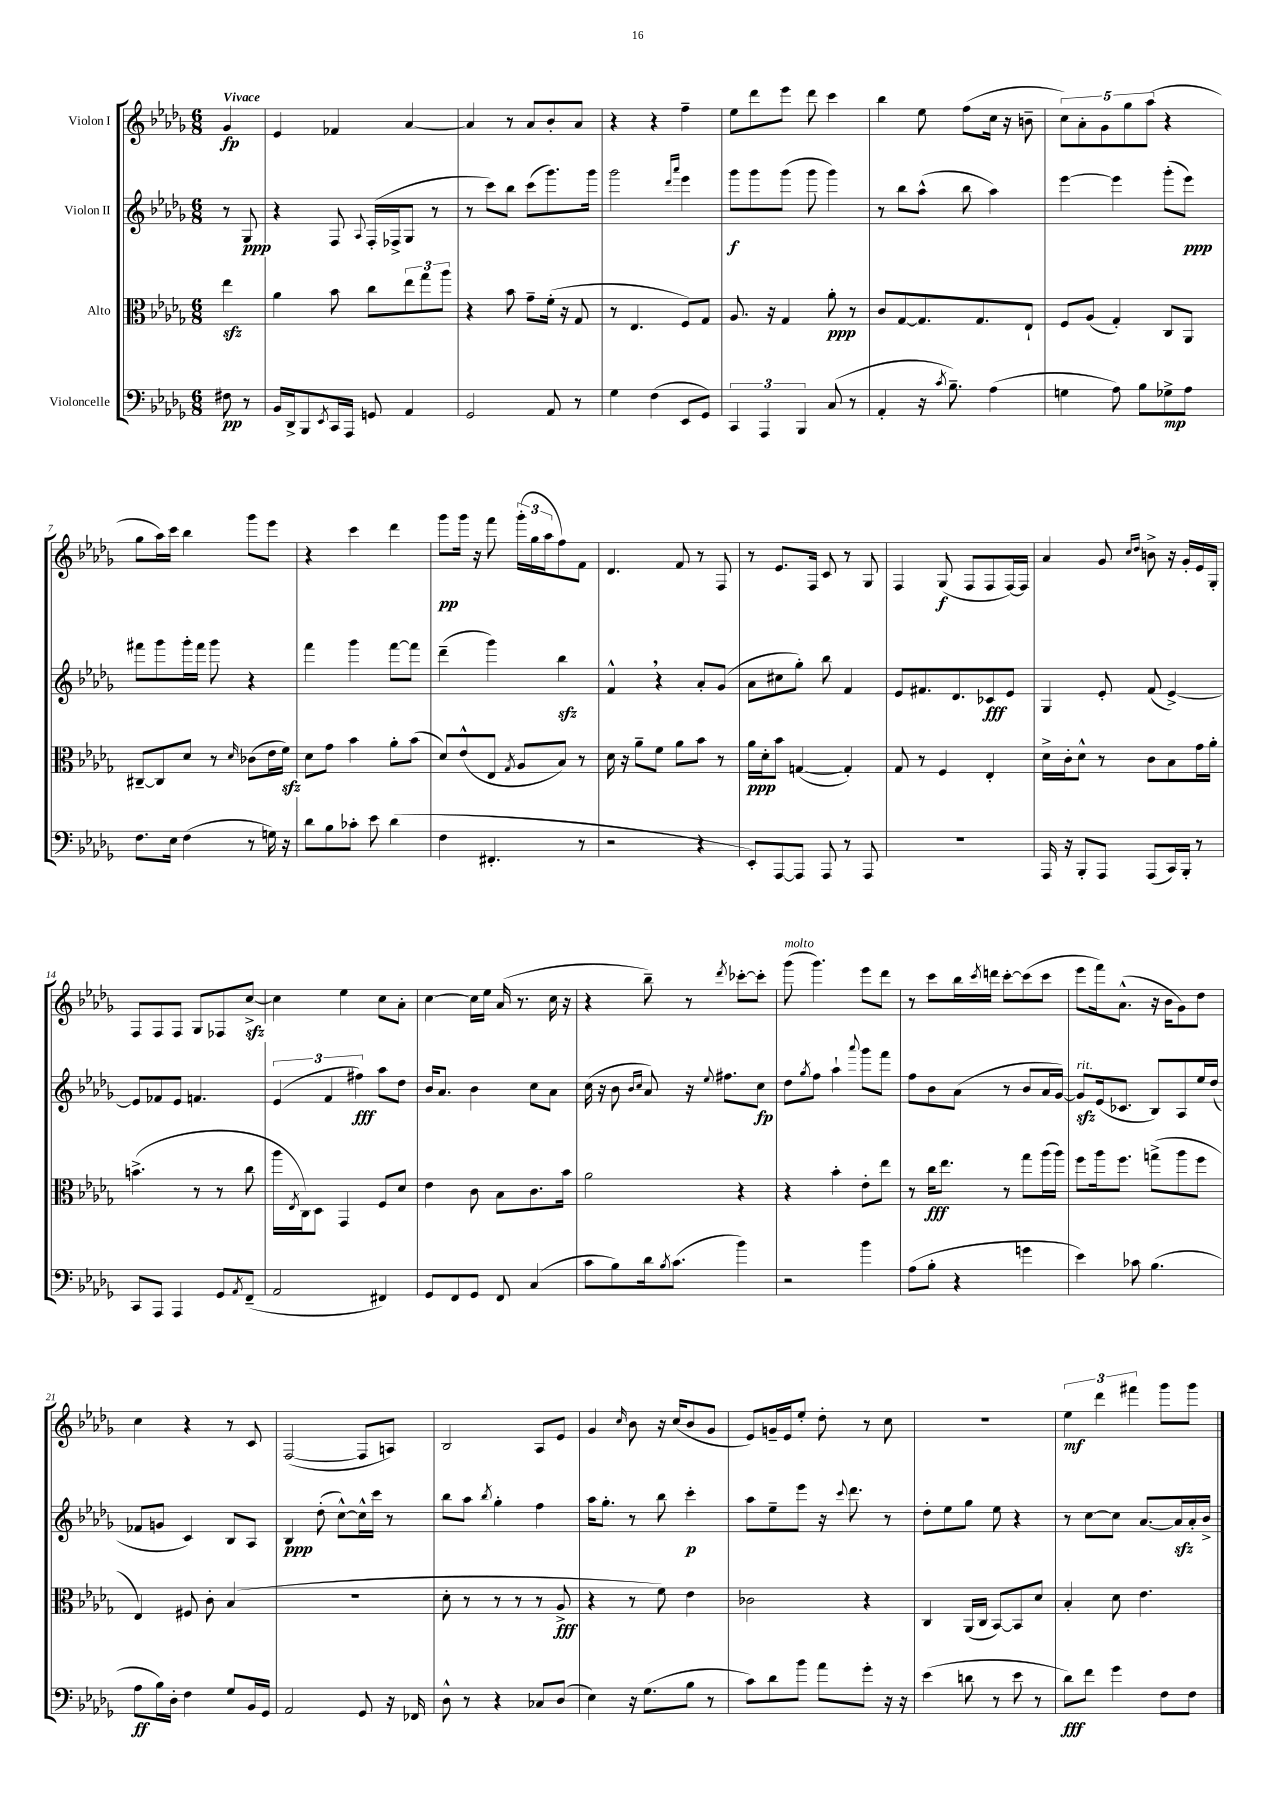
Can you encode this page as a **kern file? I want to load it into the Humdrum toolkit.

**kern	**kern	**kern	**kern
*staff4	*staff3	*staff2	*staff1
*clefF4	*clefC3	*clefG2	*clefG2
*k[b-e-a-d-g-]	*k[b-e-a-d-g-]	*k[b-e-a-d-g-]	*k[b-e-a-d-g-]
*M6/8	*M6/8	*M6/8	*M6/8
8F#	4ee-	8r	4g-
8r	.	8G-	.
=	=	=	=
16BB-	4a-	4r	4e-
16DD-^	.	.	.
8BBB-	.	.	.
8qEE-	.	.	.
16CC	8b-	8F	4f-
16AAA-	.	.	.
.	.	8qqA-	.
8GG	8cc	(16F'	.
.	.	16F-^	.
4AA-	12ee-	8G-	[4a-
.	12gg-	.	.
.	.	8r	.
.	12aa-	.	.
=	=	=	=
2GG-	4r	8r	4a-]
.	.	8ccc)	.
.	8b-	8bb-	8r
.	8g-~	(8ccc	8a-
8AA-	(16f'	8.ggg-)	8b-'
.	16r	.	.
8r	8G-	.	8a-
.	.	16ggg-	.
=	=	=	=
4G-	8r	2ggg-	4r
.	4.E-	.	.
(4F	.	.	4r
.	.	16qqddd-	.
.	.	16qqaaa-	.
8EE-	8F)	4eee-	4ff~
8GG-)	8G-	.	.
=	=	=	=
6CC	8.A-	8ggg-	8ee-
.	.	8ggg-	8ddd-
6AAA-	.	.	.
.	16r	.	.
.	4G-	(8ggg-	8eee-
6BBB-	.	.	.
.	.	8ggg-	8ddd-
(8C	8a-'	4ggg-)	4ccc
8r	8r	.	.
=	=	=	=
4AA-'	8c	8r	4bb-
.	[8G-	8bb-	.
16r	8.G-]	(8aa-^^	8ee-
8qc	.	.	.
8.B-~)	.	.	.
.	.	8bb-	(8ff
.	8.G-	.	.
(4A-	.	4aa-)	16cc
.	.	.	16r
.	8E-`	.	8b~
=	=	=	=
4G	8F	[4eee-	10cc)
.	.	.	10a-'
.	(8A-	.	.
.	.	.	10g-
8A-)	4G-')	4eee-]	.
.	.	.	10gg-
8B-	.	.	.
.	.	.	(10aa-
8G-^	8C	(8ggg-'	4r
8A-	8AA-	8eee-)	.
=	=	=	=
8.F	[8C#~	8fff#	8gg-
.	8C#]	8ggg-	16aa-)
16E-	.	.	16ccc
(4F	8d-	16ggg-'	4bb-
.	.	16fff#	.
.	8r	8ggg-	.
.	16qqd-	.	.
8r	(8c-	4r	8ggg-
16G)	16e-	.	8eee-
16r	16f)	.	.
=	=	=	=
8d-	8d-	4fff	4r
8B-	8g-	.	.
8c-'	4b-	4ggg-	4ccc
8e-	.	.	.
(4d-	8a-'	[8fff	4ddd-
.	(8b-	8fff]	.
=	=	=	=
4F	8d-)	(4ddd-~	8ggg-
.	(8e-^^	.	16ggg-
.	.	.	16r
4.FF#'	8E-	4ggg-)	8fff
.	8qG-	.	.
.	8A-	.	(24ggg-'
.	.	.	24gg-
.	.	.	24aa-
.	8B-)	4bb-	8ff)
8r	8r	.	8f
=	=	=	=
2r	16d-	4f^^	4.d-
.	16r	.	.
.	8a-~	.	.
.	8f	4r	.
.	8a-	.	8f
4r	8b-	8a-'	8r
.	8r	(8g-	8F
=	=	=	=
8EE-')	16a-	8a-	8r
.	16d-'	.	.
[8AAA-	8b-	8cc#	8.e-
8AAA-]	([4G	8gg-')	.
.	.	.	16F
8AAA-	.	8bb-	8c
8r	4G'])	4f	8r
8AAA-	.	.	8G-
=	=	=	=
2.r	8G-	8e-	4F
.	8r	8.f#	.
.	4F	.	(8G-
.	.	8.d-	.
.	.	.	8F
.	4E-'	8c-	8F
.	.	8e-	[16F)
.	.	.	16F]
=	=	=	=
16AAA-	16d-^	4G-	4a-
16r	16c'	.	.
8BBB-'	8d-^^	.	.
8AAA-	8r	8e-'	8g-
.	.	.	16qqcc
.	.	.	16qqdd-
(8AAA-	8c	(8f	8b^
16CC)	8B-	[4e-^)	16r
16BBB-'	.	.	16g-'
8r	16g-	.	16e-
.	16a-'	.	16G-'
=	=	=	=
8CC	(4.b^	8e-]	8F
8AAA-	.	8f-	8F
4AAA-	.	8e-	8F
.	8r	4.f	8G-
8GG-	8r	.	8F-
8qAA-	.	.	.
(8FF~	8cc	.	[8cc^
=	=	=	=
2AA-	16aa-	(6e-	4cc]
.	8qE-	.	.
.	16C)	.	.
.	8D-	.	.
.	.	6f	.
.	4GG-	.	4ee-
.	.	6ff#)	.
4FF#)	8F	8aa-	8cc
.	8d-	8dd-	8a-'
=	=	=	=
8GG-	4e-	16b-	[4cc
.	.	8.a-	.
8FF	.	.	.
8GG-	8c	4b-	16cc]
.	.	.	16ee-
8FF	8B-	.	(16a-
.	.	.	8.r
(4C	8.c	8cc	.
.	.	8a-	16cc
.	16b-	.	16r
=	=	=	=
8c	2a-	(16cc	4r
.	.	16r	.
8B-)	.	8b-	.
.	.	16qqb-	.
.	.	16qqcc	.
16d-	.	8a-)	8bb-~)
8qB-	.	.	.
(8.c	.	.	.
.	.	16r	8r
.	.	8qqee-	.
.	.	8.ff#	.
.	.	.	8qddd-
4b-)	4r	.	[8ccc-'
.	.	8cc	8ccc-']
=	=	=	=
2r	4r	8dd-	(8ggg-
.	.	8qgg-	.
.	.	8ff	4.ggg-)
.	4b-'	4aa-`	.
.	.	8qqaaa-	.
4b-	8e-'	8ggg-	8eee-
.	8ee-	8fff	8ddd-
=	=	=	=
(8A-	8r	8ff	8r
8B-'	16cc	8b-	8ccc
.	8.ee-	.	.
4r	.	(8a-	16bb-
.	.	.	8qccc
.	.	.	16ddd
.	8r	8r	[8ccc'
4g	8gg-	8b-	(8ccc]
.	(16aa-	16a-	8ccc
.	16aa-)	[16g-)	.
=	=	=	=
4e-)	8ff	8g-]	8eee-
.	16aa-	(16e-	16fff)
.	8.ff	8.c-	(8.a-^^
8c-	.	.	.
(4.B-	(8gg^	8B-)	16r
.	.	.	16b-
.	8aa-	8A-	8g-)
.	8ff	16ee-	8dd-
.	.	(16dd-	.
=	=	=	=
8A-	4E-)	8f-	4cc
16B-)	.	8g	.
16D-'	.	.	.
4F	8F#	4c)	4r
.	8c'	.	.
8G-	(4B-	8B-	8r
16BB-	.	8A-	8c
16GG-	.	.	.
=	=	=	=
2AA-	2.r	4B-	([2F
.	.	(8dd-'	.
.	.	[8cc^^)	.
8GG-	.	16cc^^]	8F]
.	.	16ccc	.
16r	.	8r	8A)
16FF-	.	.	.
=	=	=	=
8D-^^	8d-'	8bb-	2B-
8r	8r	8aa-	.
.	.	8qbb-	.
4r	8r	4gg-'	.
.	8r	.	.
8C-	8r	4ff	8A-
(8D-	8A-^	.	8e-
=	=	=	=
4E-)	4r	16aa-	4g-
.	.	8.gg-'	.
.	.	.	16qqcc
16r	8r	8r	8b-
(8.G-	.	.	.
.	8f)	8bb-	16r
.	.	.	(16cc
8B-	4e-	4ccc'	8b-
8r	.	.	8g-
=	=	=	=
8c)	2c-	8aa-	8e-)
8d-	.	8ee-~	16g~
.	.	.	16e-
8b-	.	8eee-	8ee-'
8a-	.	16r	8dd-'
.	.	8qqccc	.
.	.	8.ddd-	.
8g-'	4r	.	8r
16r	.	8r	8cc
16r	.	.	.
=	=	=	=
(4e-	4C	8dd-'	2.r
.	.	8ee-	.
8d	(16AA-	8gg-	.
.	16C	.	.
8r	[8BB-)	8ee-	.
8e-	8BB-]	4r	.
8r	8d-	.	.
=	=	=	=
8d-)	4B-'	8r	6ee-
8f	.	[8cc	.
.	.	.	6ddd-
4g-	8d-	8cc]	.
.	.	.	6fff#
.	4.e-	[8.a-	.
8F	.	.	8ggg-
.	.	16a-]	.
8F	.	16a-'	8ggg-
.	.	16b-^	.
==	==	==	==
*-	*-	*-	*-
